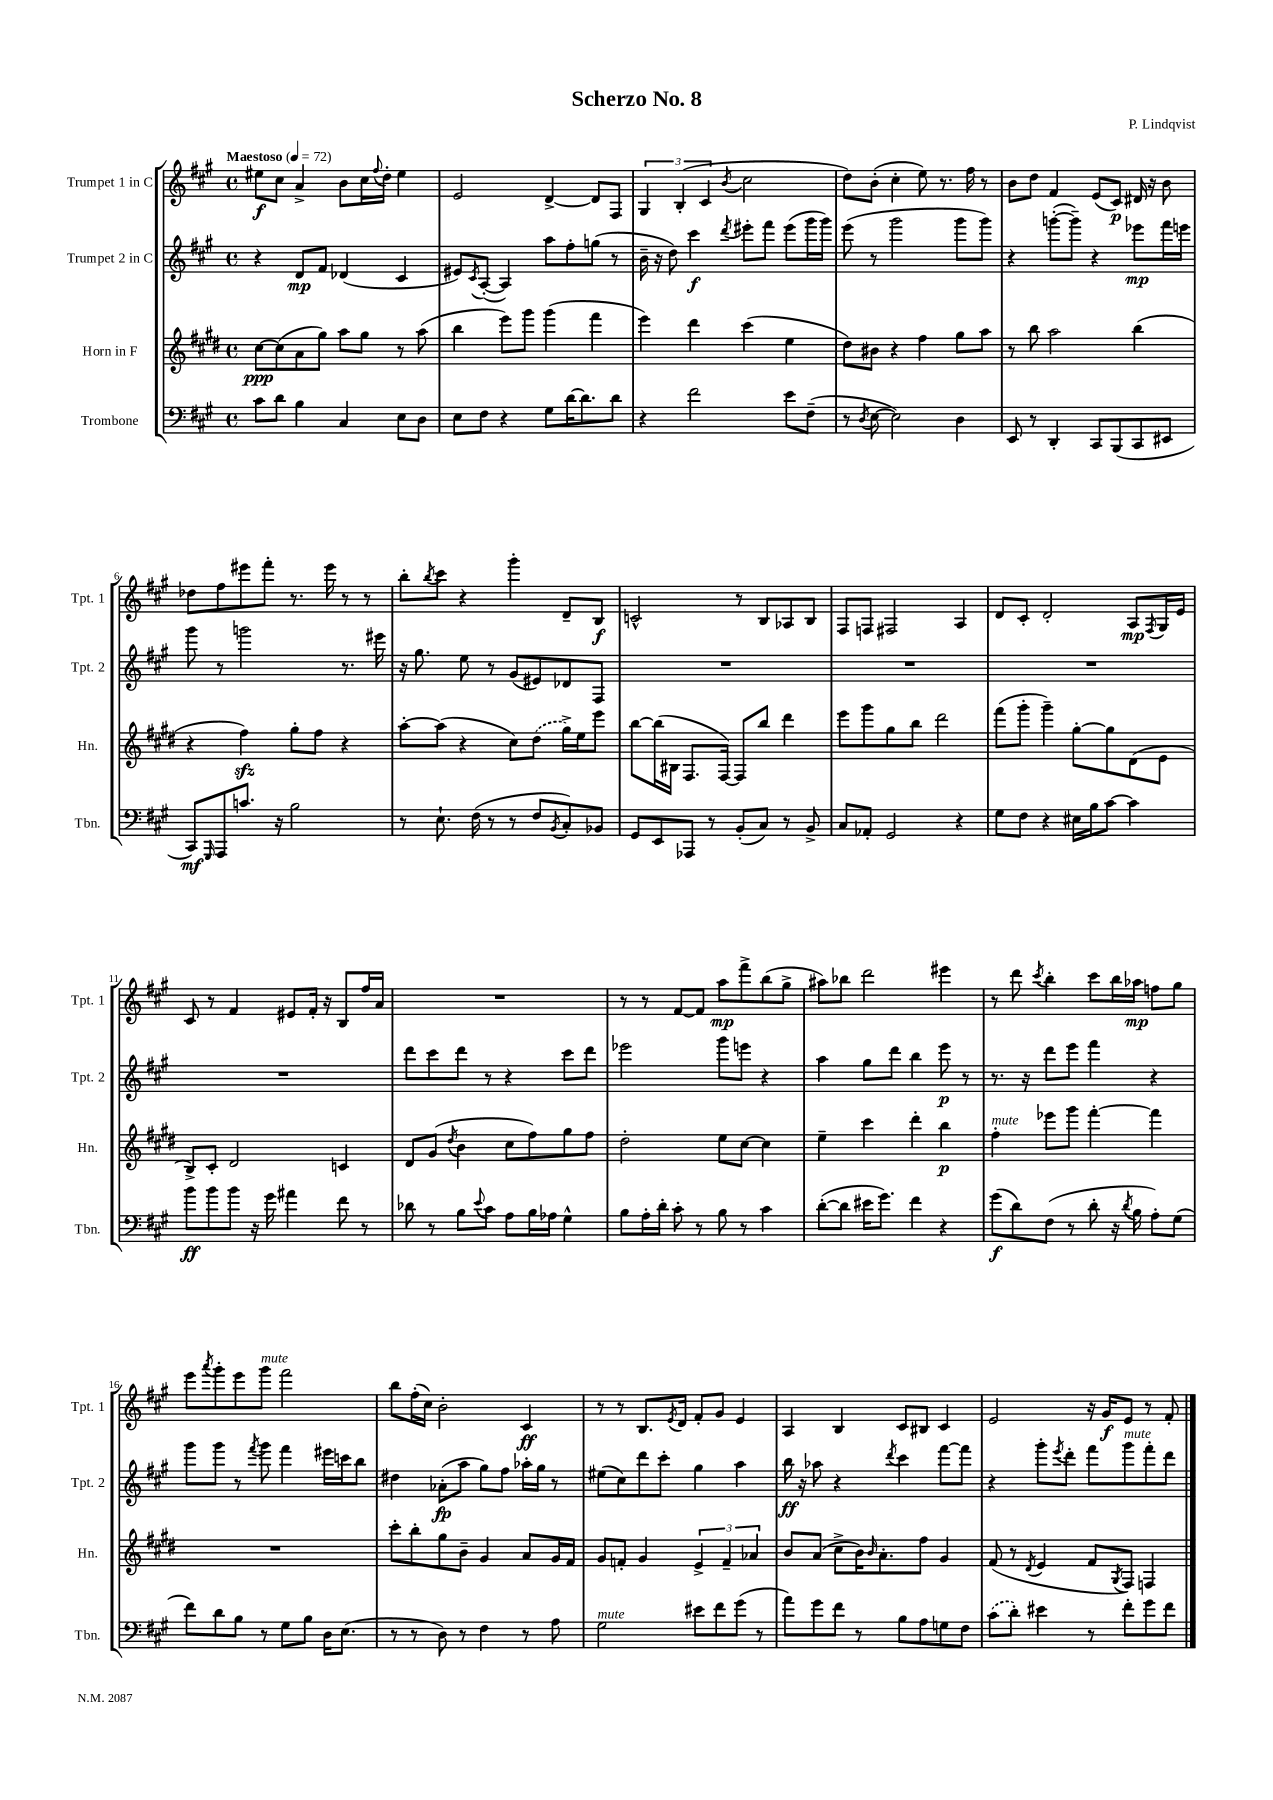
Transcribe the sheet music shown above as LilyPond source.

\header { title = "Scherzo No. 8" composer = "P. Lindqvist" }
<<
\new StaffGroup <<
\new Staff = "s0" \with { instrumentName = "Trumpet 1 in C" shortInstrumentName = "Tpt. 1" } {
    \clef treble \key a \major \defaultTimeSignature \time 4/4 \tempo "Maestoso" 4 = 72
    eis''8\f cis''8 a'4-> b'8 cis''16 \appoggiatura { fis''8 } d''16-. eis''4 |
    e'2 d'4~-> d'8 fis8 |
    \tuplet 3/2 { gis4 b4-.( cis'4 } \acciaccatura { b'8 } cis''2 |
    d''8) b'8-.( cis''4-. e''8) r8. fis''16 r8 |
    b'8 d''8 fis'4 e'8( cis'8\p) dis'16 r16 b'8 |
    des''8 fis''8 eis'''8 fis'''8-. r8. eis'''16 r8 r8 |
    b''8-. \acciaccatura { b''8 } cis'''8 r4 gis'''4-. d'8-- b8\f |
    c'2-^ r8 b8 aes8 b8 |
    fis8 f8 fis2 a4 |
    d'8 cis'8-. d'2-. a8\mp \acciaccatura { fis8 } gis16 e'16 |
    cis'8 r8 fis'4 eis'8 fis'16-. r16 b8 fis''16 a'16 |
    R1 |
    r8 r8 fis'8~ fis'8 a''8\mp fis'''8-> b''8( gis''8-> |
    ais''8) bes''8 d'''2 eis'''4 |
    r8 d'''8 \acciaccatura { cis'''8 } b''4-. cis'''8 b''16 aes''16\mp f''8 gis''8 |
    e'''8 \acciaccatura { a'''8 } gis'''8-. e'''8 gis'''8^\markup { \italic "mute" } fis'''2 |
    b''8 fis''16-.( cis''16) b'2-. cis'4\ff |
    r8 r8 b8. \acciaccatura { e'8 } d'16 fis'8-. gis'8 e'4 |
    a4 b4 cis'8 bis8 cis'4 |
    e'2 r16 gis'16\f e'8 r8 fis'8-. \bar "|." |
}
\new Staff = "s1" \with { instrumentName = "Trumpet 2 in C" shortInstrumentName = "Tpt. 2" } {
    \clef treble \key a \major \defaultTimeSignature \time 4/4
    r4 d'8\mp fis'8 des'4( cis'4 |
    eis'8) \acciaccatura { cis'8 } a8~-.( a4) a''8 fis''8-. g''8( r8 |
    b'16-- r16 d''8) cis'''4\f \acciaccatura { d'''8 } eis'''8-. fis'''8 eis'''8( gis'''16 gis'''16) |
    e'''8( r8 gis'''2 gis'''8 gis'''8) |
    r4 g'''8~-.( g'''8--) r4 ees'''8\mp fis'''16 e'''16 |
    gis'''8 r8 g'''2 r8. eis'''16 |
    r16 gis''8. e''8 r8 gis'8( eis'8) des'8 fis8 |
    R1 |
    R1 |
    R1 |
    R1 |
    d'''8 cis'''8 d'''8 r8 r4 cis'''8 d'''8 |
    ees'''2 gis'''8 e'''8 r4 |
    a''4 gis''8 d'''8 b''4 e'''8\p r8 |
    r8. r16 d'''8 e'''8 fis'''4 r4 |
    gis'''8 gis'''8 r8 \acciaccatura { fis'''8 } gis'''8 fis'''4 eis'''16 c'''16 b''8 |
    dis''4 aes'8-.\fp( a''8 gis''8) fis''8 aes''16-. gis''16 r8 |
    eis''8( cis''8) d'''8 cis'''8-. gis''4 a''4 |
    b''16\ff r16 aes''8 r4 \acciaccatura { d'''8 } cis'''4 fis'''8~ fis'''8 |
    r4 gis'''8-. \acciaccatura { e'''8 } d'''8-. fis'''8 gis'''8^\markup { \italic "mute" } fis'''8-. d'''8 \bar "|." |
}
\new Staff = "s2" \with { instrumentName = "Horn in F" shortInstrumentName = "Hn." } {
    \clef treble \key e \major \defaultTimeSignature \time 4/4
    cis''8~\ppp cis''8( a'8 gis''8) a''8 gis''8 r8 a''8( |
    b''4 e'''8) gis'''8 gis'''4( fis'''4 |
    e'''4) dis'''4 cis'''4( e''4 |
    dis''8) bis'8 r4 fis''4 gis''8 a''8 |
    r8 b''8 a''2 b''4( |
    r4 fis''4\sfz) gis''8-. fis''8 r4 |
    a''8~-. a''8( r4 cis''8) \once \slurDashed dis''8( gis''16->) e''16 e'''8 |
    b''8~ b''16( bis16 fis8. fis16~) fis8 b''8 dis'''4 |
    e'''8 gis'''8 gis''8 b''8 dis'''2 |
    fis'''8( gis'''8-. gis'''4--) gis''8~-. gis''8 dis'8( e'8 |
    b8->) cis'8-. dis'2 c'4 |
    dis'8 gis'8( \acciaccatura { dis''8 } b'4 cis''8 fis''8) gis''8 fis''8 |
    dis''2-. e''8 cis''8~ cis''4 |
    e''4-- cis'''4 dis'''4-. b''4\p |
    fis''4-.^\markup { \italic "mute" } ees'''8 gis'''8 fis'''4~-. fis'''4 |
    R1 |
    cis'''8-. b''8-. gis''8 b'8-- gis'4 a'8 gis'16 fis'16 |
    gis'8 f'8-. gis'4 \tuplet 3/2 { e'4-> f'4-- aes'4 } |
    b'8 a'8( cis''8-> b'16) \grace { b'16 } a'8.-. fis''8 gis'4 |
    fis'8( r8 \acciaccatura { dis'8 } e'4 fis'8 \acciaccatura { gis8 } fis8) f4 \bar "|." |
}
\new Staff = "s3" \with { instrumentName = "Trombone" shortInstrumentName = "Tbn." } {
    \clef bass \key a \major \defaultTimeSignature \time 4/4
    cis'8 d'8 b4 cis4 e8 d8 |
    e8 fis8 r4 gis8 d'16~ d'8. d'8 |
    r4 fis'2 e'8 fis8--( |
    r8 \acciaccatura { d8 } e8~ e2) d4 |
    e,8 r8 d,4-. cis,8 b,,8( cis,8 eis,8 |
    cis,8\mf) \grace { gis,,16 } a,,8 c'8. r16 b2 |
    r8 e8.-! fis16( r8 r8 fis8 \acciaccatura { b,8 } cis8-.) bes,8 |
    gis,8 e,8 aes,,8 r8 b,8-.( cis8) r8 b,8-> |
    cis8 aes,8-. gis,2 r4 |
    gis8 fis8 r4 eis16 b16 cis'8~ cis'4 |
    b'8\ff b'8 b'8 r16 gis'16 ais'4 fis'8 r8 |
    des'8 r8 b8 \appoggiatura { e'8 } cis'8 a8 b16 aes16 gis4-^ |
    b8 a16-. d'16-. cis'8-. r8 b8 r8 cis'4 |
    d'8~-.( d'8 eis'16 gis'8.) fis'4 r4 |
    gis'8\f( d'8) fis8( r8 d'8-. r16 \acciaccatura { d'8 } b16 a8-.) gis8( |
    fis'8) d'8 b8 r8 gis8 b8 d16 e8.( |
    r8 r8 d8) r8 fis4 r8 a8 |
    gis2^\markup { \italic "mute" } eis'8 fis'8 gis'8( r8 |
    a'8) gis'8 fis'8 r8 b8 a8 g8 fis8 |
    \once \slurDashed cis'8( d'8-.) eis'4 r8 fis'8-. gis'8 fis'8 \bar "|." |
}
>>
>>
